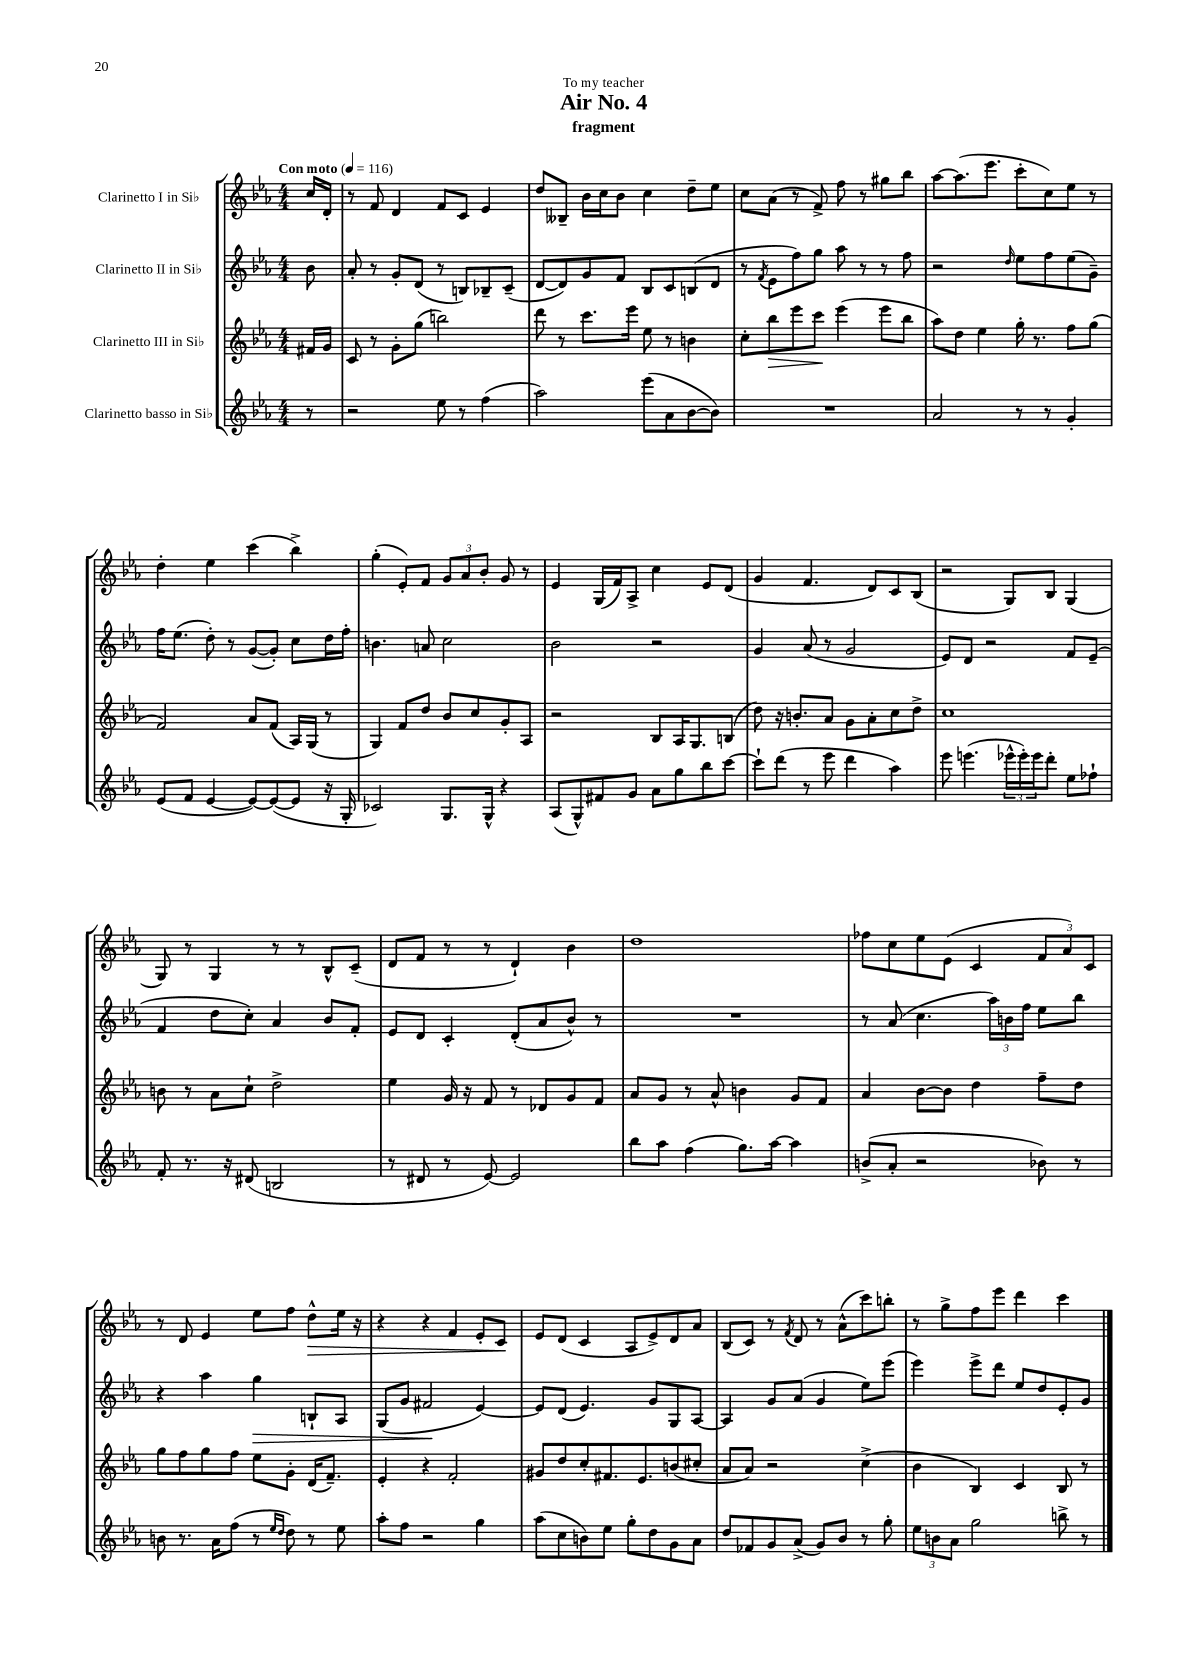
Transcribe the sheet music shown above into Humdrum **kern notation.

**kern	**kern	**kern	**kern
*staff4	*staff3	*staff2	*staff1
*clefG2	*clefG2	*clefG2	*clefG2
*k[b-e-a-]	*k[b-e-a-]	*k[b-e-a-]	*k[b-e-a-]
*M4/4	*M4/4	*M4/4	*M4/4
*MM116	*MM116	*MM116	*MM116
8r	16f#	8b-	16cc
.	16g	.	16d'
=	=	=	=
2r	8c	8a-'	8r
.	8r	8r	8f
.	8g'	8g'	4d
.	(8gg	(8d	.
8ee-	2bb)	8r	8f
8r	.	8B)	8c
(4ff	.	8B-~	4e-
.	.	(8c~	.
=	=	=	=
2aa-)	8ddd	[8d	8dd
.	8r	8d])	8B--~
.	8.ccc	8g	16b-
.	.	.	16cc
.	.	8f	8b-
.	16eee-	.	.
(8eee-	8ee-	8B-	4cc
8a-	8r	8c	.
[8b-	4b	(8B	8dd~
8b-])	.	8d	8ee-
=	=	=	=
1r	8cc'	8r	8cc
.	.	8qf	.
.	8bb-	8e-	(8a-
.	8eee-	8ff)	8r
.	8ccc	8gg	8f^)
.	(4eee-	8aa-	8ff
.	.	8r	8r
.	8eee-	8r	8gg#
.	8bb-	8ff	8bb-
=	=	=	=
2a-	8aa-)	2r	[8aa-
.	8dd	.	(8.aa-]
.	4ee-	.	.
.	.	.	8.eee-
.	.	16qqdd	.
8r	16gg'	8ee-	8ccc'
.	8.r	.	.
8r	.	8ff	8cc)
4g'	8ff	(8ee-	8ee-
.	(8gg	8g~)	8r
=	=	=	=
(8e-	2f)	16ff	4dd'
.	.	(8.ee-	.
8f	.	.	.
[4e-	.	8dd')	4ee-
.	.	8r	.
8e-_)	8a-	([8g	(4ccc
(8e-_	(8f	8g'])	.
8e-]	16A-)	8cc	4bb-^)
.	(16G	.	.
16r	8r	16dd	.
16G'	.	16ff'	.
=	=	=	=
2c-)	4G)	4.b	(4gg'
.	8f	.	8e-')
.	8dd	8a	8f
8.G	8b-	2cc	12g
.	.	.	12a-
.	8cc	.	.
.	.	.	12b-'
16G^^	.	.	.
4r	8g'	.	8g
.	8A-	.	8r
=	=	=	=
(8A-	2r	2b-	4e-
8G^^)	.	.	.
8f#	.	.	(16G
.	.	.	16f)
8g	.	.	8A-^
8a-	8B-	2r	4cc
8gg	16A-	.	.
.	8.G	.	.
8bb-	.	.	8e-
[8ccc	(8B	.	(8d
=	=	=	=
8ccc`]	8dd)	4g	4g
(8ddd	16r	.	.
.	8.b'	.	.
8r	.	(8a-	4.f
8eee-	8a-	8r	.
4ddd	8g	2g	.
.	8a-'	.	8d)
4aa-)	8cc	.	8c
.	8dd^	.	(8B-
=	=	=	=
8eee-	1cc	8e-)	2r
(4.eee	.	8d	.
.	.	2r	.
24eee-^^	.	.	8G)
24eee-')	.	.	.
24eee-	.	.	.
8ddd'	.	.	8B-
8ee-	.	8f	(4G
8ff-`	.	(8e-~	.
=	=	=	=
8f'	8b	4f	8G)
8.r	8r	.	8r
.	8a-	8dd	4G
16r	.	.	.
(8d#	8cc`	8cc')	.
2B	2dd^	4a-	8r
.	.	.	8r
.	.	8b-	8B-^^
.	.	8f'	(8c~
=	=	=	=
8r	4ee-	8e-	8d
8d#	.	8d	8f
8r	16g	4c'	8r
.	16r	.	.
[8e-)	8f	.	8r
2e-]	8r	(8d'	4d`)
.	8d-	8a-	.
.	8g	8b-^^)	4b-
.	8f	8r	.
=	=	=	=
8bb-	8a-	1r	1dd
8aa-	8g	.	.
(4ff	8r	.	.
.	8a-^^	.	.
8.gg)	4b	.	.
[16aa-	.	.	.
4aa-]	8g	.	.
.	8f	.	.
=	=	=	=
(8b^	4a-	8r	8ff-
8a-'	.	(8a-	8cc
2r	[8b-	4.cc	8ee-
.	8b-]	.	(8e-
.	4dd	.	4c
.	.	24aa-)	.
.	.	24b	.
.	.	24ff	.
8b-)	8ff~	8ee-	12f
.	.	.	12a-)
8r	8dd	8bb-	.
.	.	.	12c
=	=	=	=
8b	8gg	4r	8r
8.r	8ff	.	8d
.	8gg	4aa-	4e-
16a-	.	.	.
(8ff	8ff	.	.
8r	8ee-	4gg	8ee-
16qqee-	.	.	.
16qqdd	.	.	.
8dd)	8g'	.	8ff
8r	(16d	8B`	8dd^^
.	8.f~)	.	.
8ee-	.	8A-	16ee-
.	.	.	16r
=	=	=	=
8aa-'	4e-'	(8G	4r
8ff	.	8g	.
2r	4r	2f#	4r
.	2f'	.	4f
4gg	.	[4e-)	8e-'
.	.	.	8c
=	=	=	=
(8aa-	8g#	8e-]	8e-
8cc	8dd	(8d	(8d
8b)	8cc'	4.e-)	4c
8ee-	8.f#	.	.
8gg'	.	.	8A-
.	8.e-	.	.
8dd	.	8g	8e-^)
8g	(8b	8G	8d
8a-	8cc#'	[8A-	8a-
=	=	=	=
8dd	8a-	4A-]	(8B-
8f-	8a-)	.	8c)
8g	2r	8g	8r
.	.	.	8qf
(8a-^	.	(8a-	8d
8g)	.	4g	8r
8b-	.	.	(8a-^^
8r	(4cc^	8ee-)	8ccc)
8gg'	.	(8eee-	8bb'
=	=	=	=
12ee-	4b-	4eee-)	8r
12b	.	.	.
.	.	.	8gg^
12a-	.	.	.
2gg	4B-)	8eee-^	8ff
.	.	8ddd	8eee-
.	4c	8ee-	4ddd
.	.	8dd	.
8bb^	8B-	8e-'	4ccc
8r	8r	8g	.
==	==	==	==
*-	*-	*-	*-
